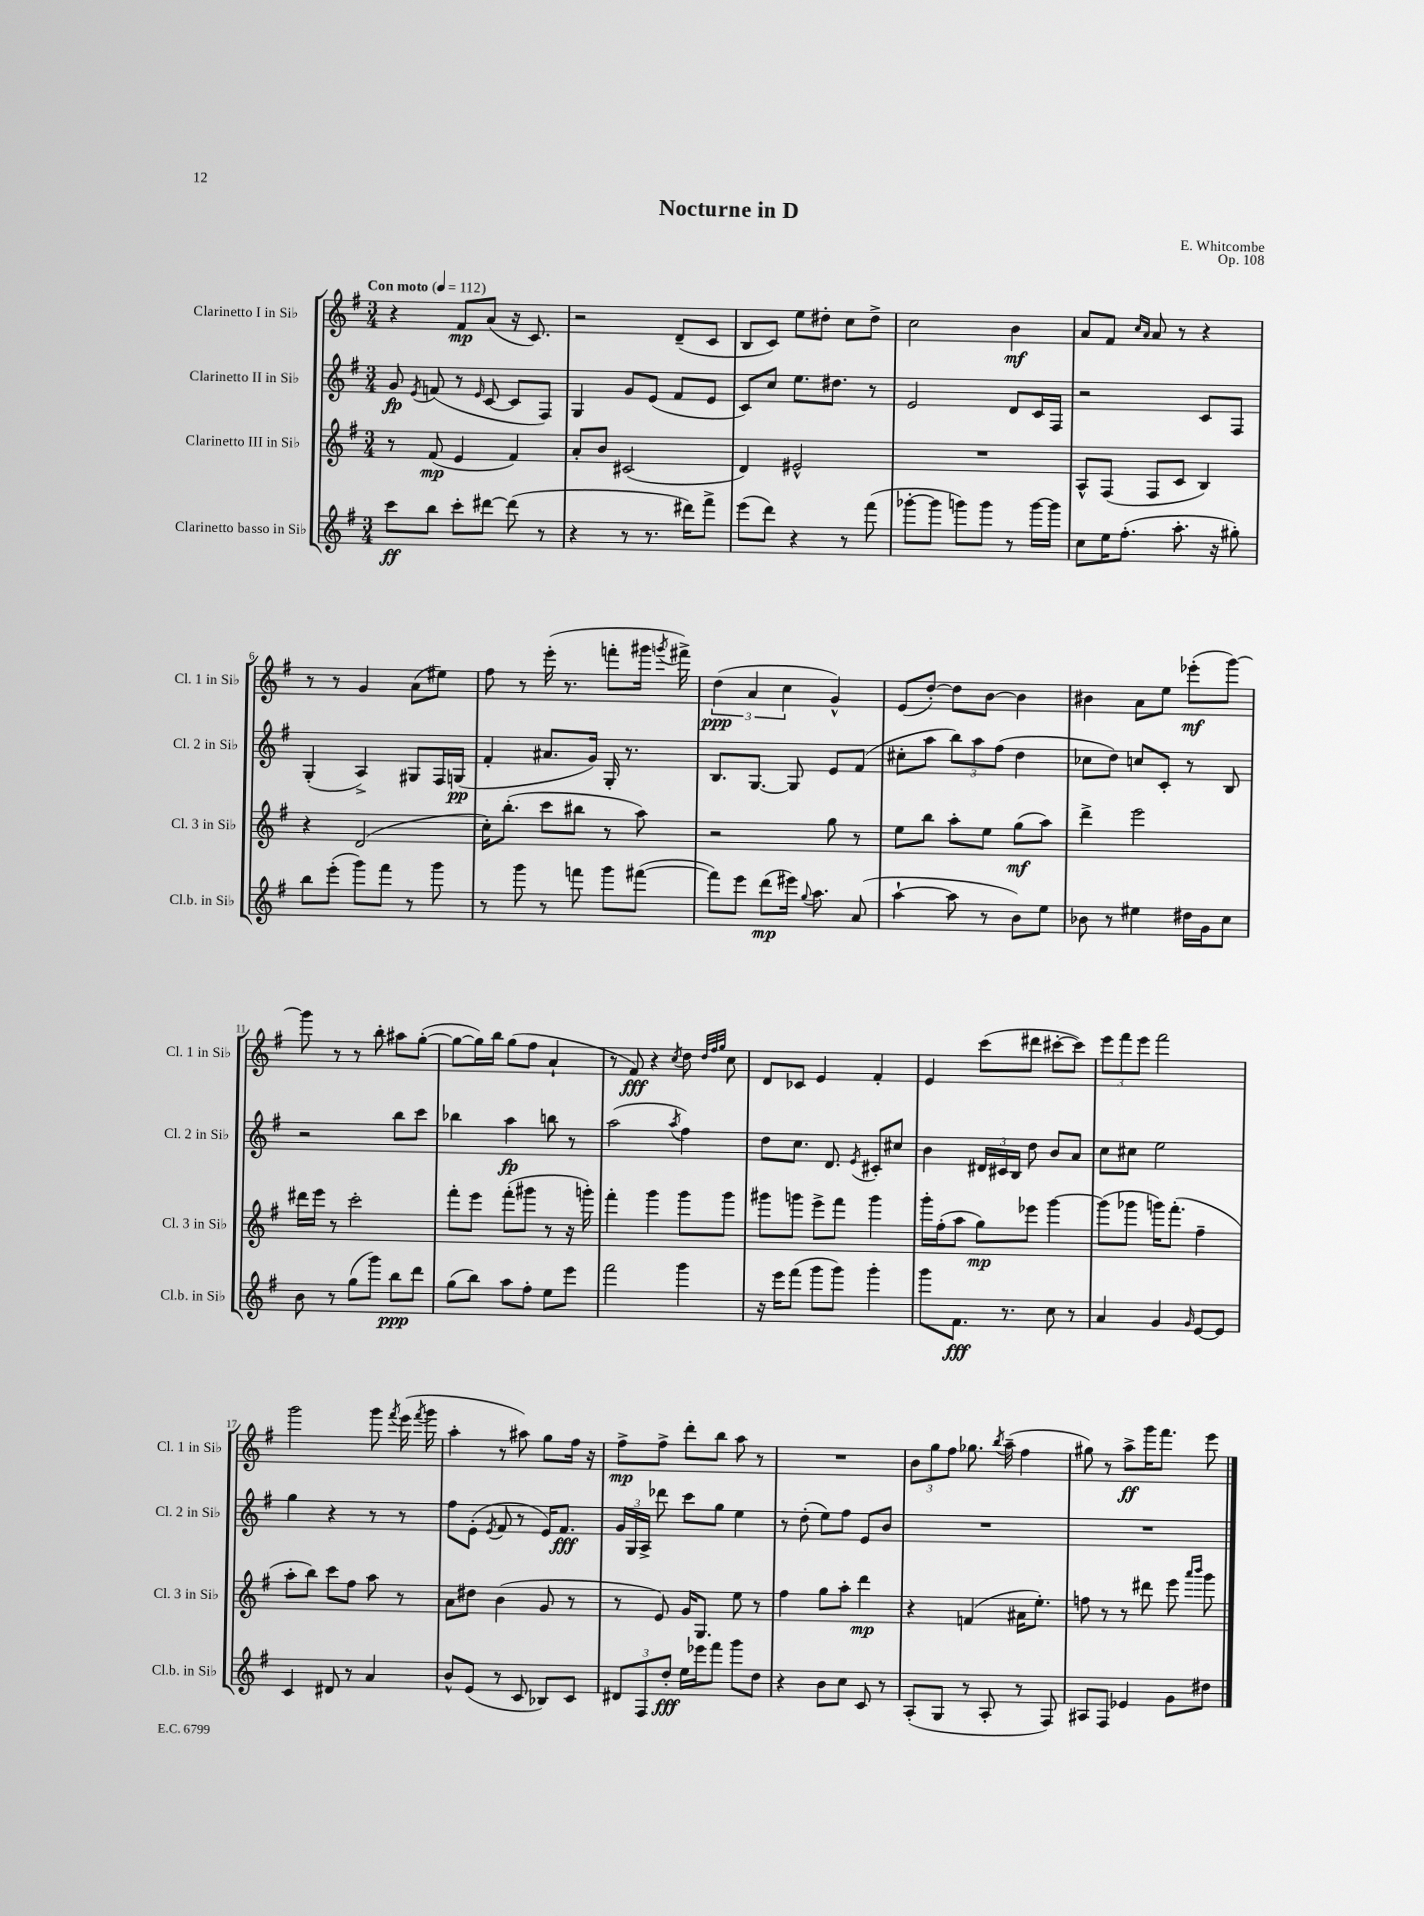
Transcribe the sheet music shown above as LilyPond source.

\header { title = "Nocturne in D" composer = "E. Whitcombe" opus = "Op. 108" }
<<
\new StaffGroup <<
\new Staff = "s0" \with { instrumentName = "Clarinetto I in Sib" shortInstrumentName = "Cl. 1 in Sib" } {
    \clef treble \key g \major \numericTimeSignature \time 3/4 \tempo "Con moto" 4 = 112
    \autoBeamOff r4 fis'8[\mp a'8]( r16 c'8.) |
    r2 d'8[--( c'8] |
    b8[ c'8]) e''8[ dis''8]-. c''8[ dis''8]-> |
    c''2 b'4\mf |
    a'8[ fis'8] \grace { c''16[ a'16] } a'8 r8 r4 |
    r8 r8 g'4 a'8[( eis''8]) |
    fis''8 r8 e'''16-.( r8. f'''8[-. gis'''16] \acciaccatura { g'''8 } fis'''16->) |
    \tuplet 3/2 { d''4\ppp( a'4 c''4 } g'4-^) |
    e'8[( d''8]~-.) d''8[ b'8]~ b'4 |
    bis'4 a'8[ e''8] ees'''8[-.\mf( g'''8]~) |
    g'''8 r8 r8 b''8-. ais''8[ g''8]~-.( |
    g''8[~ g''16) b''16] g''8[( fis''8] a'4-! |
    r8 fis'8\fff) r4 \acciaccatura { c''8 } d''8 \grace { d''32[ fis''32 g''32] } c''8 |
    d'8[ ces'8] e'4 fis'4-. |
    e'4 c'''8[( dis'''8] cis'''8[~-. cis'''8]) |
    \tuplet 3/2 { e'''8[ fis'''8 e'''8] } fis'''2 |
    g'''2 g'''8 \acciaccatura { fis'''8 } e'''16( \acciaccatura { fis'''8 } g'''16 |
    a''4-. r8 ais''8) g''8[ fis''16] r16 |
    fis''8[->\mp fis''8]-> d'''8[-. b''8] a''8 r8 |
    R2. |
    \tuplet 3/2 { b'8[ g''8 fis''8] } ges''8. \acciaccatura { b''8 } a''16--( fis''4 |
    gis''8) r8 a''8[->\ff g'''16 fis'''8.] e'''8 \bar "|." |
}
\new Staff = "s1" \with { instrumentName = "Clarinetto II in Sib" shortInstrumentName = "Cl. 2 in Sib" } {
    \clef treble \key g \major \numericTimeSignature \time 3/4
    \autoBeamOff g'8\fp \acciaccatura { e'8 } f'8( r8 \grace { e'16 } c'8~ c'8[ fis8]) |
    g4 g'8[ e'8]( fis'8[ e'8] |
    c'8[) c''8] e''8.[ dis''8.] r8 |
    e'2 d'8[ c'16 fis16] |
    r2 c'8[ fis8] |
    g4-.( a4->) gis8[ fis16 g16]\pp( |
    fis'4-. ais'8.[ g'16]) g16-. r8. |
    b8.[ g8.]~ g8 e'8[ fis'8]( |
    cis''8[-. a''8] \tuplet 3/2 { b''8[) a''8 fis''8]( } d''4 |
    ces''8[ d''8]) c''8[ c'8]-. r8 b8 |
    r2 b''8[ c'''8] |
    bes''4 a''4\fp b''8 r8 |
    a''2( \acciaccatura { a''8 } fis''4) |
    d''8[ c''8.] d'8. \acciaccatura { e'8 } cis'8[-. cis''8] |
    b'4 \tuplet 3/2 { dis'16[ cis'16 b16] } d''8 b'8[ a'8] |
    c''8[ cis''8] e''2 |
    g''4 r4 r8 r8 |
    fis''8[ e'8]-.( \acciaccatura { e'8 } fis'8 r8 e'16[) fis'8.]\fff |
    \tuplet 3/2 { g'16[ g16 a16]-> } des'''8 c'''8[ g''8] e''4 |
    r8 d''8-.( e''8[) fis''8] e'8[ b'8] |
    R2. |
    R2. \bar "|." |
}
\new Staff = "s2" \with { instrumentName = "Clarinetto III in Sib" shortInstrumentName = "Cl. 3 in Sib" } {
    \clef treble \key g \major \numericTimeSignature \time 3/4
    \autoBeamOff r8 fis'8\mp( e'4 fis'4) |
    a'8[-. b'8] cis'2( |
    d'4) eis'2-^ |
    R2. |
    a8[-^ fis8]( fis8[ c'8] b4) |
    r4 d'2( |
    c''16[-.) b''8.]-.( c'''8[ bis''8] r8 a''8) |
    r2 g''8 r8 |
    e''8[ b''8] a''8[-. e''8] g''8[\mf( a''8]) |
    d'''4-> e'''2 |
    dis'''16[ e'''16] r8 c'''2-. |
    fis'''8[-. e'''8] fis'''8[-.( gis'''8] r8 r16 g'''16-.) |
    fis'''4-. g'''4 g'''8[ g'''8] |
    gis'''8[ g'''8] e'''8[-> fis'''8] g'''4 |
    g'''16[-. fis''16-.( a''8] g''8[\mp) ees'''8] g'''4~ |
    g'''8[( ges'''8] g'''16[) fis'''8.]-.( fis''4-- |
    a''8[-. b''8]) c'''8[ fis''8] a''8 r8 |
    a'8[ dis''8] b'4( g'8 r8 |
    r8 e'8) g'16[ g8.] e''8 r8 |
    fis''4 g''8[ a''8]-. d'''4\mp |
    r4 f'4( ais'16[ e''8.]-.) |
    f''8 r8 r8 dis'''8 e'''8 \grace { a'''16[ b'''16] } g'''8 \bar "|." |
}
\new Staff = "s3" \with { instrumentName = "Clarinetto basso in Sib" shortInstrumentName = "Cl.b. in Sib" } {
    \clef treble \key g \major \numericTimeSignature \time 3/4
    \autoBeamOff c'''8[\ff b''8] c'''8[-. dis'''8]~ dis'''8( r8 |
    r4 r8 r8. dis'''16[) fis'''8]-> |
    e'''8[( d'''8]) r4 r8 fis'''8( |
    ges'''8[~-. ges'''8] g'''8[) g'''8] r8 g'''16[~ g'''16] |
    c''8[ e''16 fis''8.]-.( a''8.-. r16 gis''8-.) |
    b''8[ e'''8]-.( g'''8[) fis'''8] r8 g'''8 |
    r8 g'''8 r8 f'''8 g'''8[ fis'''8]~( |
    fis'''8[) e'''8] d'''8[\mp( eis'''16]) \appoggiatura { g''8 } a''8. a'8( |
    a''4~-! a''8 r8 b'8[) e''8] |
    bes'8 r8 eis''4 dis''16[ g'16 c''8] |
    b'8 r8 g''8[( g'''8]) b''8[\ppp d'''8] |
    g''8[( b''8]) a''8[ fis''8]-. e''8[ e'''8] |
    fis'''2 g'''4 |
    r16 e'''16[ fis'''8]( g'''8[ g'''8]) g'''4-. |
    g'''8[ fis'8.]\fff r8. c''8 r8 |
    a'4 g'4 \grace { g'16 } e'8[~ e'8] |
    c'4 dis'8 r8 a'4 |
    b'8[-^ e'8]( r8 c'8 bes8[) c'8] |
    \tuplet 3/2 { dis'8[ fis8 d''8]-.\fff } e''16[ ees'''16 fis'''8] g'''8[ d''8] |
    r4 b'8[ c''8] c'8 r8 |
    a8[-.( g8] r8 a8-. r8 fis8) |
    ais8[ fis8] ees'4 g'8[ dis''8] \bar "|." |
}
>>
>>
